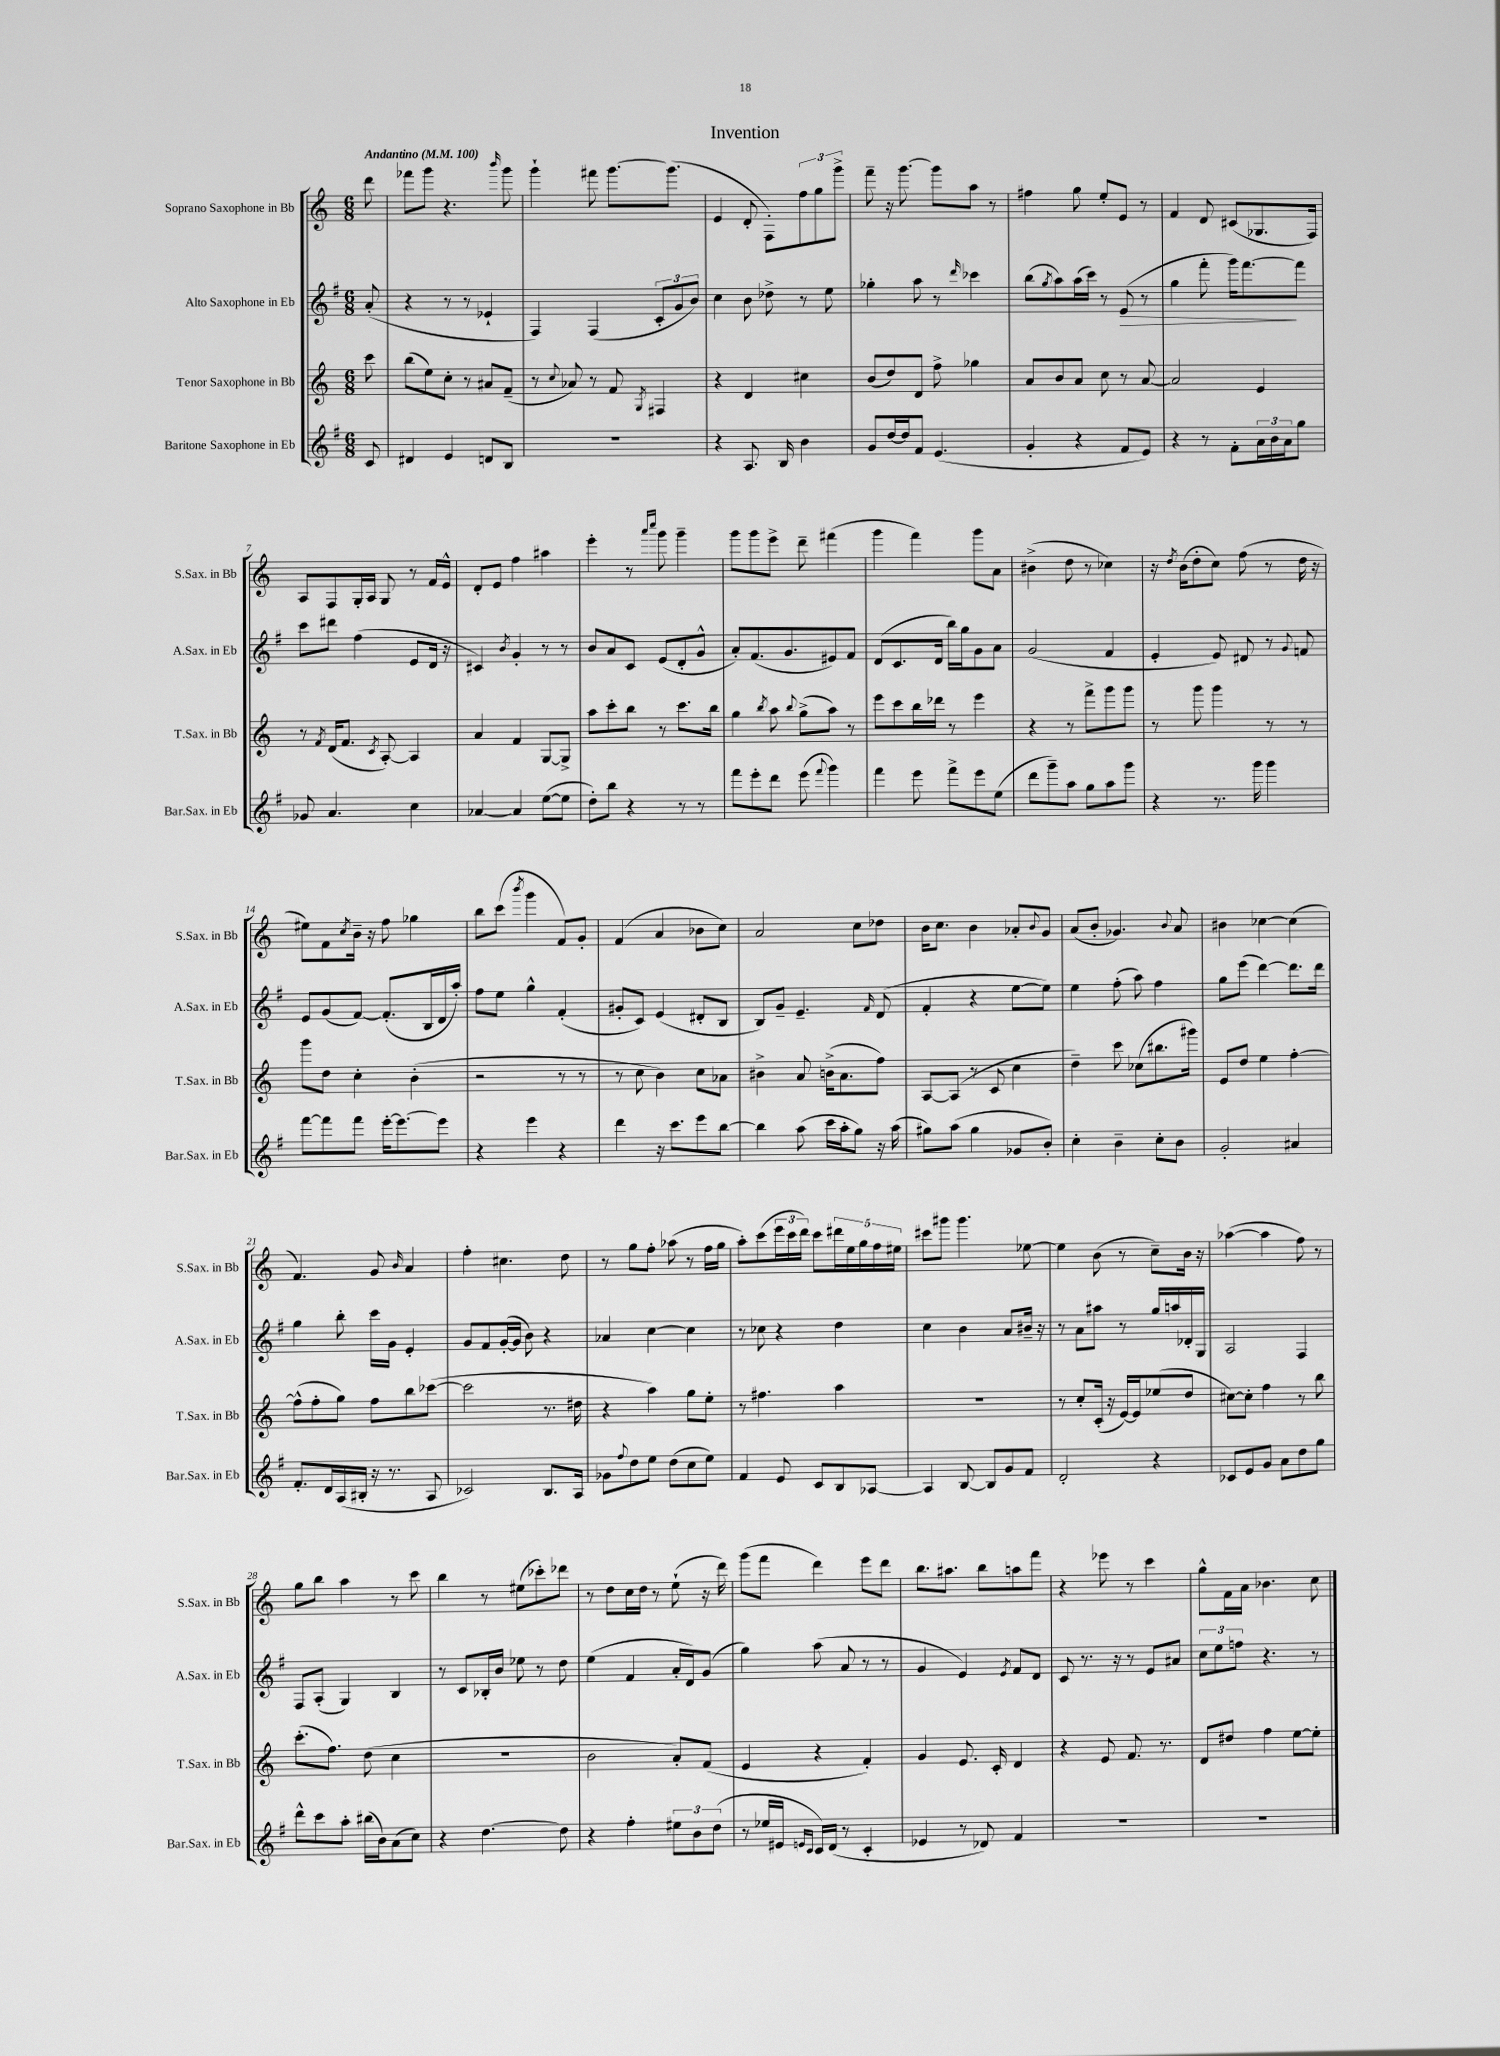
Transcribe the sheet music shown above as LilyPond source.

\header { title = "Invention" }
<<
\new StaffGroup <<
\new Staff = "s0" \with { instrumentName = "Soprano Saxophone in Bb" shortInstrumentName = "S.Sax. in Bb" } {
    \clef treble \key c \major \numericTimeSignature \time 6/8 \partial 8 \tempo "Andantino" 4 = 100
    d'''8 |
    fes'''8 g'''8 r4. \grace { b'''16 } g'''8 |
    g'''4-! fis'''8 g'''8.~ g'''8.( |
    e'4 d'8-. f8-.) \tuplet 3/2 { f''8 g''8 g'''8-> } |
    f'''8-- r16 g'''8.~ g'''8 a''8 r8 |
    fis''4 g''8 e''8-. e'8 r8 |
    f'4 d'8 cis'8( ges8. f16) |
    a8 f8 g16-. a16 g8 r8 f'16 e'16-^ |
    d'8-. e'8 f''4 ais''4 |
    e'''4-. r8 \grace { a'''16 c''''16 } g'''8 g'''4-- |
    g'''8 g'''8 e'''8-> d'''8-- fis'''4( |
    g'''4 f'''4) g'''8 a'8 |
    bis'4->( d''8 r8 ces''4) |
    r16 \acciaccatura { d''8 } b'16( d''8-. c''8) f''8( r8 d''16 r16 |
    eis''8) f'8 \acciaccatura { c''8 } b'16-- r16 f''8 ges''4 |
    b''8 c'''8( \acciaccatura { b'''8 } g'''4 f'8) g'8-. |
    f'4( a'4 bes'8 c''8) |
    a'2 c''8 des''8 |
    b'16 c''8. b'4 aes'8-. \appoggiatura { b'8 } g'8 |
    a'8( b'8-. ges'4.) \appoggiatura { b'8 } a'8 |
    bis'4 ces''4~ ces''4( |
    f'4.) g'8 \grace { b'16 } a'4 |
    f''4-. cis''4. d''8 |
    r8 g''8 f''8-. aes''8( r8 f''16 g''16 |
    a''8-.) c'''8( \tuplet 3/2 { e'''16 c'''16 d'''16) } c'''8 \tuplet 5/4 { dis'''16 e''16 g''16 f''16 eis''16 } |
    cis'''8 gis'''8 gis'''4. ees''8~ |
    ees''4 b'8( r8 c''8--) b'16 r16 |
    aes''4~( aes''4 f''8) r8 |
    g''8 b''8 a''4 r8 c'''8 |
    b''4 r8 eis''8( ces'''8-.) des'''8 |
    r8 d''8 c''16 d''16 r8 e''8-!( r16 d'''16) |
    g'''8( f'''8 d'''4) e'''8 d'''8 |
    b''8. ais''8. b''8 a''8 f'''8 |
    r4 ees'''8 r8 c'''4 |
    g''8-^ f'16 a'16 bes'4. c''8 \bar "|." |
}
\new Staff = "s1" \with { instrumentName = "Alto Saxophone in Eb" shortInstrumentName = "A.Sax. in Eb" } {
    \clef treble \key g \major \numericTimeSignature \time 6/8 \partial 8
    a'8-.( |
    r4 r8 r8 ees'4-! |
    fis4) fis4( \tuplet 3/2 { c'8-. g'8 b'8) } |
    c''4 b'8 des''8-> r8 e''8 |
    ges''4-. a''8 r8 \grace { d'''16 } ces'''4 |
    b''8( \acciaccatura { g''8 } a''8) a''16( c'''16) r8 e'8\>( r8 |
    g''4 fis'''8-. g'''16) fis'''8.~\! fis'''8 |
    c'''8 dis'''8 fis''4( e'8 d'16 r16 |
    cis'4) \acciaccatura { b'8 } g'4-. r8 r8 |
    b'8 a'8 c'8 e'8( d'8-. g'8-^ |
    a'8-.) fis'8.( g'8. eis'8) fis'8 |
    d'8( c'8. d'16 b''16) g''16 g'8 a'8 |
    g'2( fis'4 |
    e'4-. e'8) dis'8 r8 \appoggiatura { g'8 } f'8 |
    e'8 g'8( fis'8~) fis'8.-.( b16 d'16 a''16-.) |
    fis''8 e''8 g''4-^ fis'4-.( |
    gis'8-. c'8) e'4( dis'8-. b8 |
    b8) g'8-- e'4.-- \grace { fis'16 } d'8( |
    fis'4-. r4 e''8~ e''8) |
    e''4 fis''8-.( a''8) fis''4 |
    g''8 e'''8( d'''4~) d'''8. d'''16 |
    g''4 b''8-. c'''16 g'16 e'4-. |
    g'8 fis'8 g'16~-.( g'16 b'8) r4 |
    aes'4 c''4~ c''4 |
    r8 ces''8 r4 d''4 |
    c''4 b'4 a'8 bis'16-- r16 |
    r8 a'8 ais''8 r8 g''16 a''16 des'16-. g16 |
    a2 fis4 |
    fis8 a8-.( g4) b4 |
    r8 c'8 bes16-. b'16 ees''8 r8 d''8 |
    e''4( fis'4 a'16-. d'16) g'8( |
    g''4) a''8( a'8 r8 r8 |
    g'4 e'4) \acciaccatura { e'8 } fis'8 d'8 |
    c'8 r8. r16 r8 e'8 ais'8 |
    \tuplet 3/2 { c''8 e''8 f''8 } r4. r8 \bar "|." |
}
\new Staff = "s2" \with { instrumentName = "Tenor Saxophone in Bb" shortInstrumentName = "T.Sax. in Bb" } {
    \clef treble \key c \major \numericTimeSignature \time 6/8 \partial 8
    c'''8 |
    b''8( e''8) c''8-. r8 ais'8 f'8--( |
    r8 \appoggiatura { c''8 } aes'8) r8 f'8 \acciaccatura { g8 } fis4 |
    r4 d'4 cis''4 |
    b'8( d''8) d'8 f''8-> ges''4 |
    a'8 b'8 a'8 c''8 r8 a'8~ |
    a'2 e'4 |
    r8 \acciaccatura { f'8 } d'16( f'8. \acciaccatura { c'8 } a8~-.) a4 |
    a'4 f'4 g8~ g8-> |
    a''8 c'''8-. b''8 r8 c'''8. b''16 |
    g''4 \acciaccatura { b''8 } a''8 \appoggiatura { b''8 } g''8->( a''8) r8 |
    e'''8 c'''8 b''16 des'''16 r8 e'''4 |
    r4 r8 f'''8-> g'''8 g'''8 |
    r8 g'''8 g'''4 r8 r8 |
    g'''8 d''8 c''4-. b'4-.( |
    r2 r8 r8 |
    r8 c''8 b'4) c''8 aes'8 |
    bis'4-> a'8 b'16->( a'8. f''8) |
    a8~ a8( r8 c'8 c''4 |
    d''4--) c'''8 ces''8( bis''8. gis'''16) |
    e'8 d''8 e''4 f''4~-. |
    f''8-^( f''8-. g''8) f''8 b''8 ces'''8~( |
    ces'''2 r8. dis''16 |
    r4 a''4) g''8 e''8-. |
    r8 fis''4. a''4 |
    R2. |
    r8 c''8-. c'16-.( r16 e'16~) e'16 ees''8( d''8 |
    cis''8~) cis''8-. f''4 r8 b''8 |
    c'''8.-.( f''8.) d''8( c''4 |
    R2. |
    b'2 a'8-.) f'8( |
    e'4 r4 f'4-.) |
    g'4 e'8. c'16-. d'4 |
    r4 e'8 f'8. r8. |
    d'8 dis''8 f''4 e''8~ e''8-. \bar "|." |
}
\new Staff = "s3" \with { instrumentName = "Baritone Saxophone in Eb" shortInstrumentName = "Bar.Sax. in Eb" } {
    \clef treble \key g \major \numericTimeSignature \time 6/8 \partial 8
    c'8 |
    dis'4 e'4 d'8 b8 |
    R2. |
    r4 a8. b16 b'4 |
    g'8 d''16~ d''16 fis'8 e'4.( |
    g'4-. r4 fis'8 e'8) |
    r4 r8 fis'8-. \tuplet 3/2 { a'16 b'16 a'16 } g''8 |
    ges'8 a'4. c''4 |
    aes'4~ aes'4 e''8~( e''8 |
    d''8-.) b''8 r4 r8 r8 |
    fis'''8 e'''8-. d'''8 e'''8( \appoggiatura { fis'''8 } g'''4) |
    fis'''4 e'''8 fis'''8-> e'''8 e''8( |
    d'''8 g'''8--) a''8 g''8 a''8 g'''8 |
    r4 r8. g'''16 g'''4 |
    fis'''8~ fis'''8 fis'''8 e'''16~-. e'''8.~ e'''8 |
    r4 e'''4 r4 |
    d'''4 r16 c'''8. e'''8 b''8~ |
    b''4 a''8( c'''16 a''16-. g''8) r16 a''16( |
    gis''8) a''8( gis''4 ges'8 b'8-.) |
    c''4-. b'4-- c''8-. b'8 |
    g'2-. ais'4 |
    fis'8.-. d'16 a16( bis16-. r16 r8. a8 |
    ces'2) b8. a16 |
    ges'8 \appoggiatura { fis''8 } d''8 e''8 d''8( c''8 e''8) |
    fis'4 e'8 c'8 b8 aes8~ |
    aes4 b8~ b8 g'8 fis'8 |
    d'2-. r4 |
    ces'8 e'8 g'8 a'8 d''8 g''8 |
    d'''8-^ c'''8 a''8-. bis''16( b'16) a'8( c''8) |
    r4 d''4.~ d''8 |
    r4 fis''4-. \tuplet 3/2 { eis''8 b'8 d''8( } |
    r8 ees''16 eis'16 \grace { e'16 c'16 } c'16) d'16( r8 c'4-. |
    ees'4 r8 des'8) fis'4 |
    R2. |
    R2. \bar "|." |
}
>>
>>
